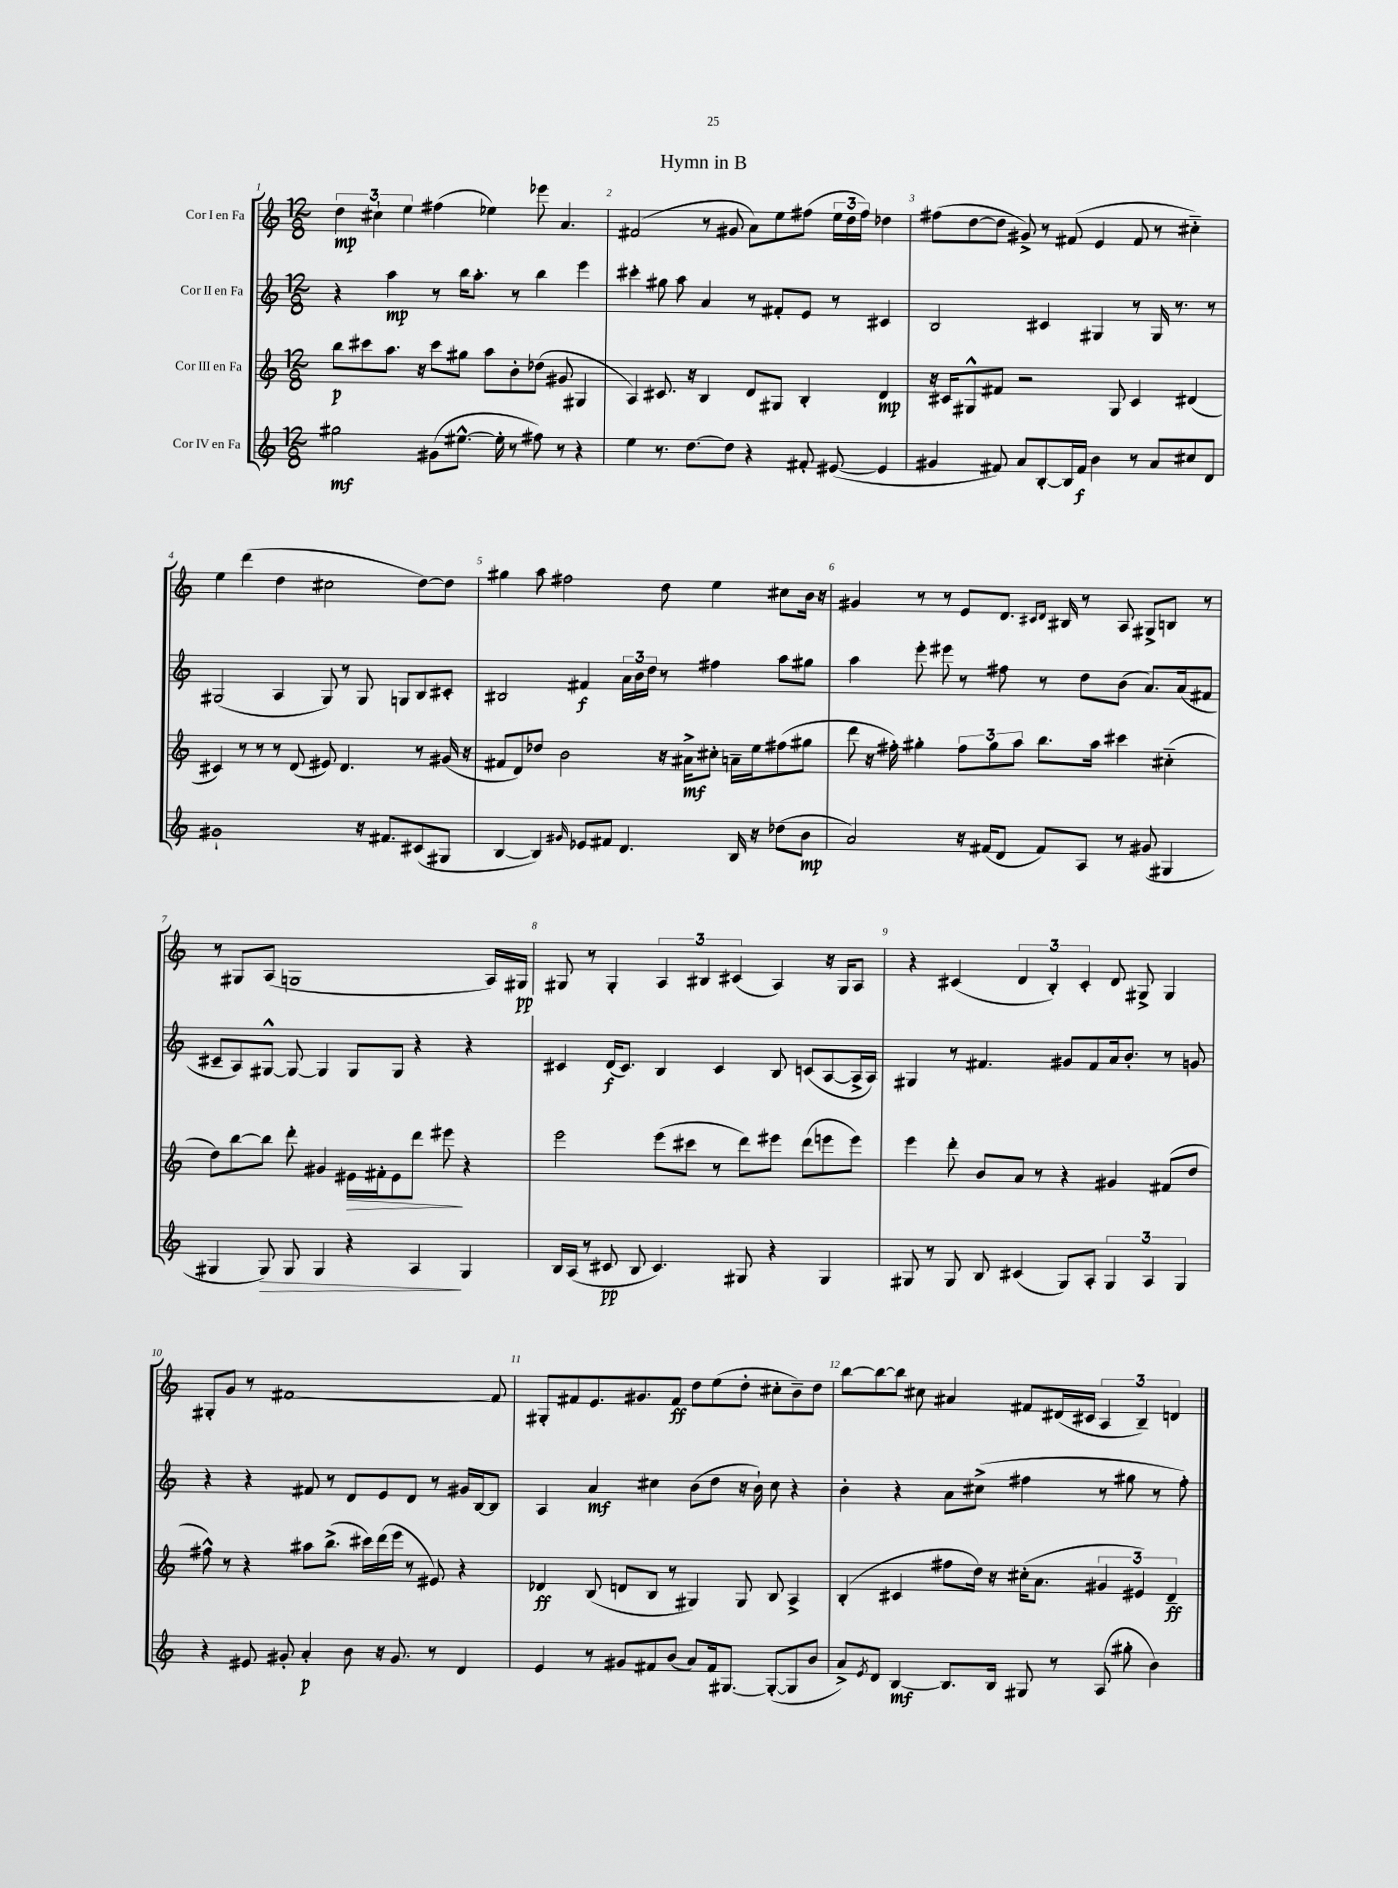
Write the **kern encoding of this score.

**kern	**dynam	**kern	**dynam	**kern	**dynam	**kern	**dynam
*part4	*part4	*part3	*part3	*part2	*part2	*part1	*part1
*staff4	*staff4	*staff3	*staff3	*staff2	*staff2	*staff1	*staff1
*I"Cor IV en Fa	*	*I"Cor III en Fa	*	*I"Cor II en Fa	*	*I"Cor I en Fa	*
*clefG2	*	*clefG2	*	*clefG2	*	*clefG2	*
*k[]	*	*k[]	*	*k[]	*	*k[]	*
*M12/8	*	*M12/8	*	*M12/8	*	*M12/8	*
=1	=1	=1	=1	=1	=1	=1	=1
2gg#X\	mf	8bb\L	p	4r	.	6dd\	mp
.	.	8ccc#X\	.	.	.	.	.
.	.	.	.	.	.	6cc#X`\	.
.	.	8.aa\J	.	4aa\	mp	.	.
.	.	.	.	.	.	6ee\	.
.	.	16r	.	.	.	.	.
(8g#X\L	.	8ccc#\L	.	8r	.	(4ff#X\	.
[8.ee#X^^\J	.	8gg#X\J	.	16bb\KL	.	.	.
.	.	.	.	8.aa'\J	.	.	.
.	.	8aa\L	.	.	.	4ee-X\)	.
16ee#'\]	.	.	.	.	.	.	.
8r	.	8b'\	.	8r	.	.	.
8ff#X\)	.	(8dd-X\J	.	4bb\	.	8eee-X\	.
8r	.	8g#X/	.	.	.	4.a/	.
4r	.	4G#X/	.	4eee\	.	.	.
=2	=2	=2	=2	=2	=2	=2	=2
4ee\	.	4A/)	.	4ccc#X'\	.	(2f#X/	.
8.r	.	8.c#X/	.	8gg#X\	.	.	.
.	.	.	.	8aa\	.	.	.
[8.dd\L	.	16r	.	.	.	.	.
.	.	4B/	.	4a/	.	8r	.
8dd\J]	.	.	.	.	.	8g#X/	.
4r	.	8d/L	.	8r	.	8a\L)	.
.	.	8G#X/J	.	8f#X'/L	.	8ee\	.
8f#X'/	.	4B'/	.	8e/J	.	(8ff#X\J	.
([8e#X/	.	.	.	8r	.	24ee\LL	.
.	.	.	.	.	.	24dd\	.
.	.	.	.	.	.	24ff#\JJ)	.
4e#/]	.	4d/	mp	4c#X/	.	4dd-X\	.
=3	=3	=3	=3	=3	=3	=3	=3
4g#X/	.	16r	.	2B/	.	(8ff#X\L	.
.	.	16c#X/KL	.	.	.	.	.
.	.	8G#X^^/	.	.	.	[8dd\	.
8f#X/)	.	8f#X/J	.	.	.	8dd\J]	.
8a/L	.	2r	.	.	.	8g#X^/)	.
[8B'/	.	.	.	4c#X/	.	8r	.
16B/L]	.	.	.	.	.	(8f#X/	.
16f#/JJ	f	.	.	.	.	.	.
4b\	.	.	.	4G#X/	.	4e/	.
.	.	8G#/	.	.	.	.	.
8r	.	4c#/	.	8r	.	8f#/	.
8a/L	.	.	.	16G#/	.	8r	.
.	.	.	.	8.r	.	.	.
8cc#X/	.	(4d#X/	.	.	.	4cc#X\)	.
8d/J	.	.	.	8r	.	.	.
!!LO:LB:g=z
=4	=4	=4	=4	=4	=4	=4	=4
1g#X`	.	4c#X/)	.	(2G#X/	.	4ee\	.
.	.	8r	.	.	.	(4ddd\	.
.	.	8r	.	.	.	.	.
.	.	8r	.	4A/	.	4dd\	.
.	.	(8d/	.	.	.	.	.
.	.	8e#X/)	.	8G#/)	.	2cc#X\	.
.	.	4.d/	.	8r	.	.	.
16r	.	.	.	8G#/	.	.	.
8.f#X/L	.	.	.	.	.	.	.
.	.	.	.	8Gn/L	.	.	.
(8c#X/	.	8r	.	8B/	.	[8dd\L)	.
8G#X/J	.	(16g#X/	.	8c#X'/J	.	8dd\J]	.
.	.	16r	.	.	.	.	.
=5	=5	=5	=5	=5	=5	=5	=5
[4B/	.	8f#X/L	.	2B#X/	.	4gg#X\	.
.	.	8d/)	.	.	.	.	.
4B/])	.	8dd-X/J	.	.	.	8aa\	.
.	.	2b\	.	.	.	2ff#X\	.
16qqg#X/	.	.	.	.	.	.	.
8e-X/L	.	.	.	4f#X/	f	.	.
8f#X/J	.	.	.	.	.	.	.
4.d/	.	.	.	24a\LL	.	.	.
.	.	.	.	24b\	.	.	.
.	.	.	.	24dd\JJ	.	.	.
.	.	16r	.	8r	.	8dd\	.
.	.	16a#X^\KL	mf	.	.	.	.
.	.	8cc#X'\J	.	4ff#X\	.	4ee\	.
16B/	.	16an~\LL	.	.	.	.	.
16r	.	16ee\J	.	.	.	.	.
(8dd-X\L	.	(8ff#X\	.	8aa\L	.	8cc#X\L	.
8b\J	mp	8gg#X\J	.	8gg#X\J	.	16b\Jk	.
.	.	.	.	.	.	16r	.
=6	=6	=6	=6	=6	=6	=6	=6
2a/)	.	8ddd\	.	4aa\	.	4g#X/	.
.	.	16r	.	.	.	.	.
.	.	16ff#X'\)	.	.	.	.	.
.	.	4gg#X'\	.	8eee'\	.	8r	.
.	.	.	.	8eee#X\	.	8r	.
16r	.	12ff#\L	.	8r	.	8e/L	.
(16f#X/KL	.	.	.	.	.	.	.
.	.	12gg#\	.	.	.	.	.
8d/J	.	.	.	8ff#X\	.	8.d/J	.
.	.	12aa\J	.	.	.	.	.
8f#/L)	.	8.bb\L	.	8r	.	.	.
.	.	.	.	.	.	16qqc#X/LL	.
.	.	.	.	.	.	16qqd/JJ	.
.	.	.	.	.	.	16B#X/	.
8A/J	.	.	.	8dd\L	.	8r	.
.	.	16aa\Jk	.	.	.	.	.
8r	.	4ccc#X\	.	(8b\J	.	8A/	.
(8g#X/	.	.	.	8.a/L)	.	8G#X^/L	.
4G#X/	.	(4cc#X\	.	.	.	8Bn/J	.
.	.	.	.	(16a/k	.	.	.
.	.	.	.	8f#X/J	.	8r	.
!!LO:LB:g=z
=7	=7	=7	=7	=7	=7	=7	=7
4G#X/	.	8dd\L)	.	8c#X~/L	.	8r	.
.	.	[8bb\	.	8A/)	.	8G#X/L	.
!	!LO:HP:b	!	!	!	!	!	!
8G#/)	>	8bb\J]	.	[8G#X^^/J	.	(8A/J	.
8G#/	.	8ddd'\	.	8G#/_	.	1Gn	.
4G#/	.	4g#X/	.	4G#/]	.	.	.
!	!	!	!LO:HP:b	!	!	!	!
4r	.	16e#X\LL	>	8G#/L	.	.	.
.	.	16f#X'\J	.	.	.	.	.
.	.	8e#\	.	8G#/J	.	.	.
4A/	.	8ddd\J	.	4r	.	.	.
.	.	8eee#X\	.	.	.	.	.
4G#/	]	4r	]	4r	.	.	.
.	.	.	.	.	.	16A/LL)	.
.	.	.	.	.	.	16G#X/JJ	pp
=8	=8	=8	=8	=8	=8	=8	=8
16B/LL	.	2eee\	.	4c#X/	.	8G#X/	.
(16A/JJ	.	.	.	.	.	.	.
8r	.	.	.	.	.	8r	.
8c#X/	pp	.	.	(16d/KL	f	4G#'/	.
.	.	.	.	8.c#/J)	.	.	.
8B/	.	.	.	.	.	.	.
4.c#/)	.	(8eee\L	.	4B/	.	6A/	.
.	.	8ccc#X\J	.	.	.	.	.
.	.	.	.	.	.	6B#X/	.
.	.	8r	.	4c#/	.	.	.
.	.	.	.	.	.	(6c#X/	.
8G#X/	.	8ddd\L)	.	.	.	.	.
4r	.	8eee#X\J	.	8B/	.	4A/)	.
.	.	(8ddd\L	.	(8cn/L	.	.	.
4G#/	.	8eeen\	.	[8A/	.	16r	.
.	.	.	.	.	.	16G#/KL	.
.	.	8eee\J)	.	16A^/L]	.	8A/J	.
.	.	.	.	16A/JJ)	.	.	.
=9	=9	=9	=9	=9	=9	=9	=9
8G#X/	.	4eee\	.	4G#X/	.	4r	.
8r	.	.	.	.	.	.	.
8G#/	.	8ddd'\	.	8r	.	(4c#X/	.
8B/	.	8b/L	.	4.f#X/	.	.	.
(4c#X/	.	8a/J	.	.	.	6d/	.
.	.	8r	.	.	.	.	.
.	.	.	.	.	.	6B'/)	.
8G#/L)	.	4r	.	8g#X/L	.	.	.
.	.	.	.	.	.	6c#'/	.
8A'/J	.	.	.	8f#/	.	.	.
6G#/	.	4g#X/	.	16a/k	.	8d/	.
.	.	.	.	8.b'/J	.	.	.
.	.	.	.	.	.	8G#X^/	.
6A/	.	.	.	.	.	.	.
.	.	(8f#X/L	.	8r	.	4G#/	.
6G#/	.	.	.	.	.	.	.
.	.	8dd/J	.	8gn/	.	.	.
!!LO:LB:g=z
=10	=10	=10	=10	=10	=10	=10	=10
4r	.	8ff#X^^\)	.	4r	.	8G#X'/L	.
.	.	8r	.	.	.	8g/J	.
8e#X/	.	4r	.	4r	.	8r	.
8g#X'/	.	.	.	.	.	[1f#X	.
4a'/	p	8aa#X\L	.	8f#X/	.	.	.
.	.	(8.bb^\J	.	8r	.	.	.
8b\	.	.	.	8d/L	.	.	.
.	.	16ccc#X\LL)	.	.	.	.	.
16r	.	(16ddd\	.	8e/	.	.	.
8.g#/	.	16eee\JJ	.	.	.	.	.
.	.	8r	.	8d/J	.	.	.
8r	.	8e#X/)	.	8r	.	.	.
4d/	.	4r	.	16g#X/LL	.	.	.
.	.	.	.	[16B/J	.	.	.
.	.	.	.	8B/J]	.	8f#/]	.
=11	=11	=11	=11	=11	=11	=11	=11
4e/	.	4d-X/	ff	4A/	.	8G#X'/L	.
.	.	.	.	.	.	8f#X/	.
8r	.	(8B/	.	4a/	mf	8.e/	.
8g#X/L	.	8dn/L	.	.	.	.	.
.	.	.	.	.	.	8.g#X/	.
8f#X/	.	8B/J	.	4cc#X\	.	.	.
(8b/J	.	8r	.	.	.	8f#/J	ff
8a/L)	.	4G#X/)	.	(8b\L	.	8dd\L	.
16f#/k	.	.	.	8dd\J	.	(8ee\	.
[8.G#X/J	.	.	.	.	.	.	.
.	.	8G#/	.	16r	.	8dd'\J	.
.	.	.	.	16b`\)	.	.	.
(8G#'/L_	.	8B/	.	8cc#\	.	8cc#X'\L	.
8G#/]	.	4A^/	.	4r	.	8b~\)	.
8b/J	.	.	.	.	.	8dd\J	.
=12	=12	=12	=12	=12	=12	=12	=12
8a^/L)	.	(4B'/	.	4b'\	.	[8bb\L	.
8qe/	.	.	.	.	.	.	.
8d/J	.	.	.	.	.	8bb\_	.
[4B/	mf	4c#X/	.	4r	.	8bb\J]	.
.	.	.	.	.	.	8cc#X\	.
8.B/L]	.	8ff#X\L	.	8a\L	.	4a#X/	.
.	.	16dd\Jk)	.	(8cc#X^\J	.	.	.
16B/Jk	.	16r	.	.	.	.	.
8G#X/	.	(16cc#X'\KL	.	4ff#X\	.	8f#X/L	.
.	.	8.a\J	.	.	.	.	.
8r	.	.	.	.	.	(16d#X/L	.
.	.	.	.	.	.	16c#X/JJ	.
(8A/	.	6g#X/	.	8r	.	6A/	.
8gg#X'\	.	.	.	8gg#X\	.	.	.
.	.	6e#X/)	.	.	.	6B~/)	.
4b\)	.	.	.	8r	.	.	.
.	.	6d~/	ff	.	.	6dn/	.
.	.	.	.	8ff#'\)	.	.	.
==	==	==	==	==	==	==	==
*-	*-	*-	*-	*-	*-	*-	*-
